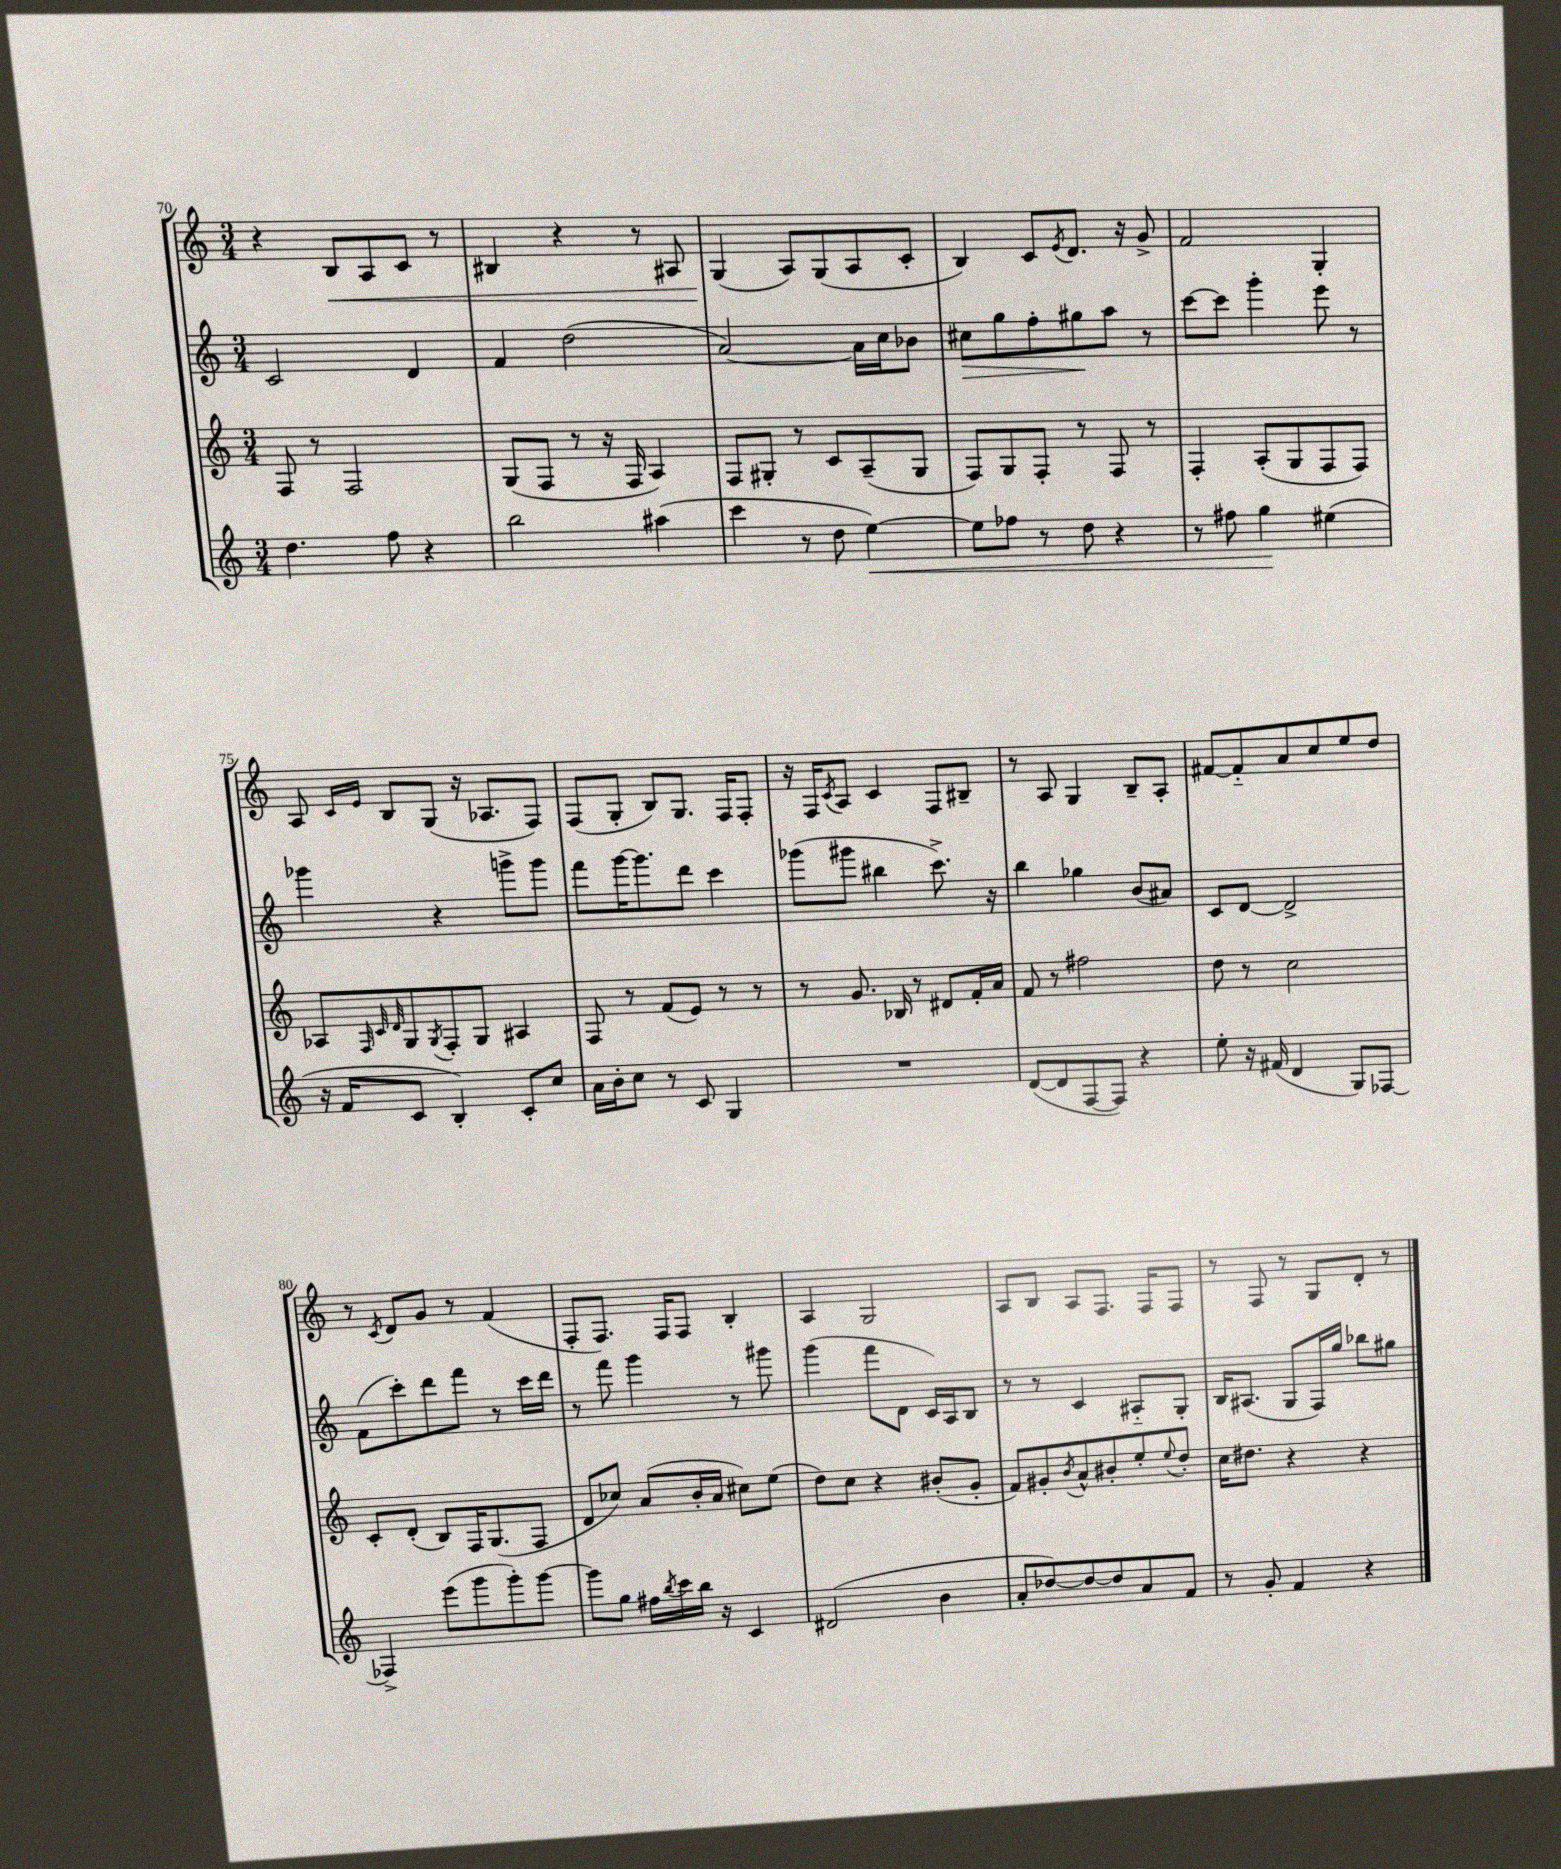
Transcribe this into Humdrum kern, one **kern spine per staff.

**kern	**kern	**kern	**kern
*staff4	*staff3	*staff2	*staff1
*clefG2	*clefG2	*clefG2	*clefG2
*k[]	*k[]	*k[]	*k[]
*M3/4	*M3/4	*M3/4	*M3/4
4.dd	8F	2c	4r
.	8r	.	.
.	2F	.	8B
8ff	.	.	8A
4r	.	4d	8c
.	.	.	8r
=	=	=	=
2bb	(8G	4f	4B#
.	8F	.	.
.	8r	(2dd	4r
.	16r	.	.
.	16F	.	.
(4aa#	4A)	.	8r
.	.	.	8A#
=	=	=	=
4ccc	8F	[2a)	(4G
.	8G#'	.	.
8r	8r	.	8A)
8dd	8c	.	(8G
[4ee)	(8A~	16a]	8A
.	.	16cc	.
.	8G#	8b-	8c'
=	=	=	=
8ee]	8F)	8cc#	4B)
8ff-	8G	8gg	.
8r	8F'	8ff'	8c
.	.	.	8qe
8dd	8r	8gg#	8.d
4r	8F	8aa	.
.	.	.	16r
.	8r	8r	8g^
=	=	=	=
8r	4F'	[8ccc	2f
8ff#	.	8ccc]	.
4gg	(8A'	4ggg'	.
.	8G	.	.
(4ee#	8F	8eee	4G'
.	8F)	8r	.
=	=	=	=
16r	8A-	4ggg-	8A
16f	.	.	.
.	32qqF	.	.
.	32qqc	.	16qqc
.	32qqd	.	16qqe
8c	8G	.	8B
.	8qG	.	.
4B')	8F'	4r	(8G
.	8G	.	16r
.	.	.	8.A-
8c'	4A#	8ggg^	.
8cc	.	8ggg	8F)
=	=	=	=
16a	8F	8fff	(8F
16b'	.	.	.
8cc	8r	[16ggg	8G'
.	.	8.ggg]	.
8r	(8f	.	8B)
8c	8e)	8ddd	8.G
4G	8r	4ccc	.
.	.	.	16F
.	8r	.	8F'
=	=	=	=
2.r	8r	(8ggg-	16r
.	.	.	16F
.	.	.	8qc
.	8.g	8ggg#	8A
.	.	4bb#	4c
.	16B-	.	.
.	8r	.	.
.	8d#	8.ccc^)	8F
.	16f'	.	8B#~
.	16a	16r	.
=	=	=	=
([8d	8f	4bb	8r
8d]	8r	.	8A
[8F	2ff#	4gg-	4G
8F])	.	.	.
4r	.	(8b	8B~
.	.	8a#)	8A'
=	=	=	=
8ee'	8dd	8c	[8f#
16r	8r	[8d	8f#'~]
(16f#	.	.	.
4d	2cc	2d^]	8a
.	.	.	8cc
8G)	.	.	8ee
[8F-	.	.	8dd
=	=	=	=
4F-^]	8c'	(8f	8r
.	.	.	8qc
.	(8d'	8ccc')	8d
(8eee	8B)	8ddd	8g
8ggg	16F	8fff	8r
.	(8.G	.	.
8ggg')	.	8r	(4f
[8ggg	8F	16ccc	.
.	.	16ddd	.
=	=	=	=
8ggg]	8d	8r	8F'
8gg	8cc-)	8fff	8.F)
16ff#	(8a	4ggg	.
8qbb	.	.	.
16ccc	.	.	16F
16bb	16b'	.	8F
16r	16a	.	.
4c	8cc#)	8r	4B'
.	(8ee	8ggg#	.
=	=	=	=
(2d#	8dd)	(4ggg	4A
.	8cc	.	.
.	4r	8fff	2G
.	.	8d	.
4b	(8b#'	16c)	.
.	.	16A	.
.	8g'	8B	.
=	=	=	=
8a'	8f)	8r	8A
[8dd-)	8g#'	8r	8B
.	8qb	.	.
8dd-_	8a^^	4c	8A
8dd-]	8b#'	.	8.F
8a	8ee'	8A#'~	.
.	.	.	16F
.	8qqee	.	.
8f	8dd'	8G'	8F
=	=	=	=
8r	16cc	16B	8r
.	8.dd#	(8.A#	.
8g'	.	.	8F
4f	4r	8G	8r
.	.	16F)	8G
.	.	16gg	.
4r	4r	8bb-	8d'
.	.	8gg#	8r
==	==	==	==
*-	*-	*-	*-
